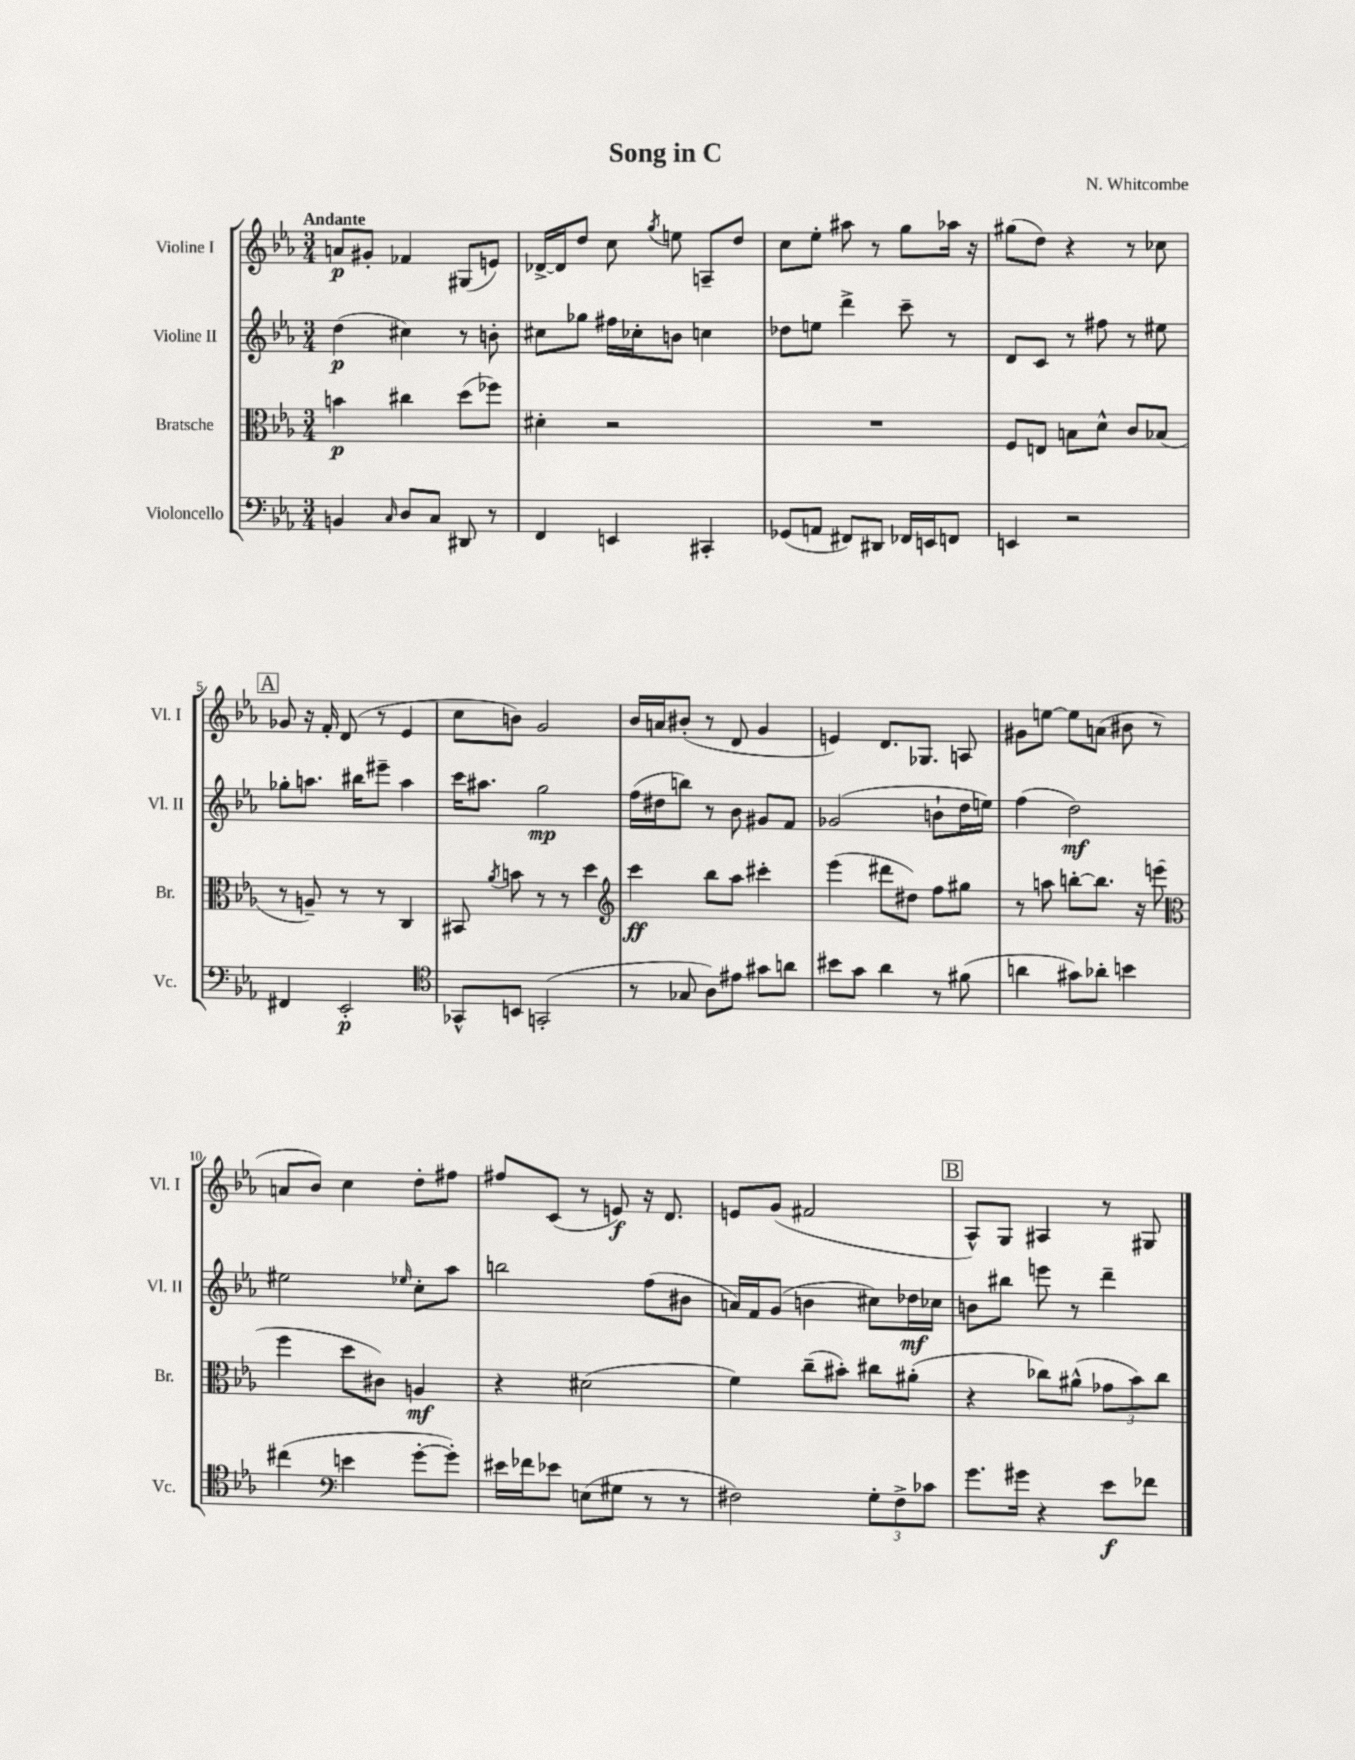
\header { title = "Song in C" composer = "N. Whitcombe" }
<<
\new StaffGroup <<
\new Staff = "s0" \with { instrumentName = "Violine I" shortInstrumentName = "Vl. I" } {
    \clef treble \key ees \major \numericTimeSignature \time 3/4 \tempo "Andante"
    \autoBeamOff a'8[\p gis'8]-. fes'4 gis8[( e'8]) |
    des'16[~-> des'16 d''8] c''8 \acciaccatura { g''8 } e''8 a8[-- d''8] |
    c''8[ ees''8]-. ais''8 r8 g''8[ aes''16] r16 |
    gis''8[( d''8]) r4 r8 ces''8 |
    \mark \markup { \box "A" } ges'8 r16 f'16-. d'8( r8 ees'4 |
    c''8[ b'8]) g'2 |
    bes'16[ a'16 bis'8]-.( r8 d'8 g'4 |
    e'4) d'8.[ ges8.] a8 |
    gis'8[ e''8]~ e''8[ a'8]( bis'8 r8 |
    a'8[ bes'8]) c''4 d''8[-. fis''8] |
    fis''8[ c'8]( r8 e'8\f) r16 d'8. |
    e'8[ g'8]( fis'2 |
    \mark \markup { \box "B" } aes8[-^) g8] ais4 r8 gis8 \bar "|." |
}
\new Staff = "s1" \with { instrumentName = "Violine II" shortInstrumentName = "Vl. II" } {
    \clef treble \key ees \major \numericTimeSignature \time 3/4
    \autoBeamOff d''4\p( cis''4) r8 b'8-. |
    cis''8[ ges''8] fis''16[ ces''16-. b'8] c''4 |
    des''8[ e''8] d'''4-> c'''8-- r8 |
    d'8[ c'8] r8 fis''8 r8 eis''8 |
    \mark \markup { \box "A" } ges''8[-. a''8.] bis''16[ eis'''8]-- a''4 |
    c'''16[ ais''8.] g''2\mp |
    f''16[( dis''16 b''8]) r8 bes'8 gis'8[ f'8] |
    ges'2( b'8[-! d''16 e''16]) |
    f''4( d''2\mf) |
    eis''2 \grace { ees''16 } c''8[-. aes''8] |
    b''2 f''8[( bis'8] |
    a'16[) f'16 g'8]( b'4 cis''8[) des''16\mf ces''16] |
    \mark \markup { \box "B" } b'8[ bis''8] e'''8 r8 d'''4-- \bar "|." |
}
\new Staff = "s2" \with { instrumentName = "Bratsche" shortInstrumentName = "Br." } {
    \clef alto \key ees \major \numericTimeSignature \time 3/4
    \autoBeamOff b'4\p cis''4 d''8[( fes''8]) |
    dis'4-. r2 |
    R2. |
    f8[ e8] b8[ d'8]-^ c'8[ bes8]( |
    \mark \markup { \box "A" } r8 a8--) r8 r8 c4 |
    bis,8 \acciaccatura { aes'8 } b'8 r8 r8 d''4 |
    \clef treble c'''4\ff bes''8[ aes''8] cis'''4-. |
    ees'''4( dis'''8[ dis''8]) f''8[ gis''8] |
    r8 a''8 b''8[~-. b''8.] r16 e'''8( |
    \clef alto f''4 d''8[ cis'8]) a4\mf |
    r4 dis'2( |
    f'4) c''8[--( bis'8]-.) cis''8[ ais'8]-.( |
    \mark \markup { \box "B" } r4 ces''8[) ais'8]-^( \tuplet 3/2 { ges'8[ bes'8) ces''8] } \bar "|." |
}
\new Staff = "s3" \with { instrumentName = "Violoncello" shortInstrumentName = "Vc." } {
    \clef bass \key ees \major \numericTimeSignature \time 3/4
    \autoBeamOff b,4 \grace { c16 } d8[ c8] dis,8 r8 |
    f,4 e,4 cis,4-. |
    ges,8[( a,8] fis,8[) dis,8] fes,16[ e,16 f,8] |
    e,4 r2 |
    \mark \markup { \box "A" } fis,4 ees,2-.\p |
    \clef tenor ges,8[-^ b,8] g,2-.( |
    r8 ges8 aes8[) eis'8] gis'8[ a'8] |
    bis'8[ g'8] aes'4 r8 fis'8( |
    a'4 gis'8[) aes'8]-. b'4 |
    cis''4( \clef bass e'4 g'8[~-. g'8]-.) |
    eis'16[ fes'16 ees'8] e8[( gis8] r8 r8 |
    fis2) \tuplet 3/2 { g8[-. fis8-> ces'8] } |
    \mark \markup { \box "B" } g'8.[ gis'16] r4 ees'8[\f fes'8] \bar "|." |
}
>>
>>
